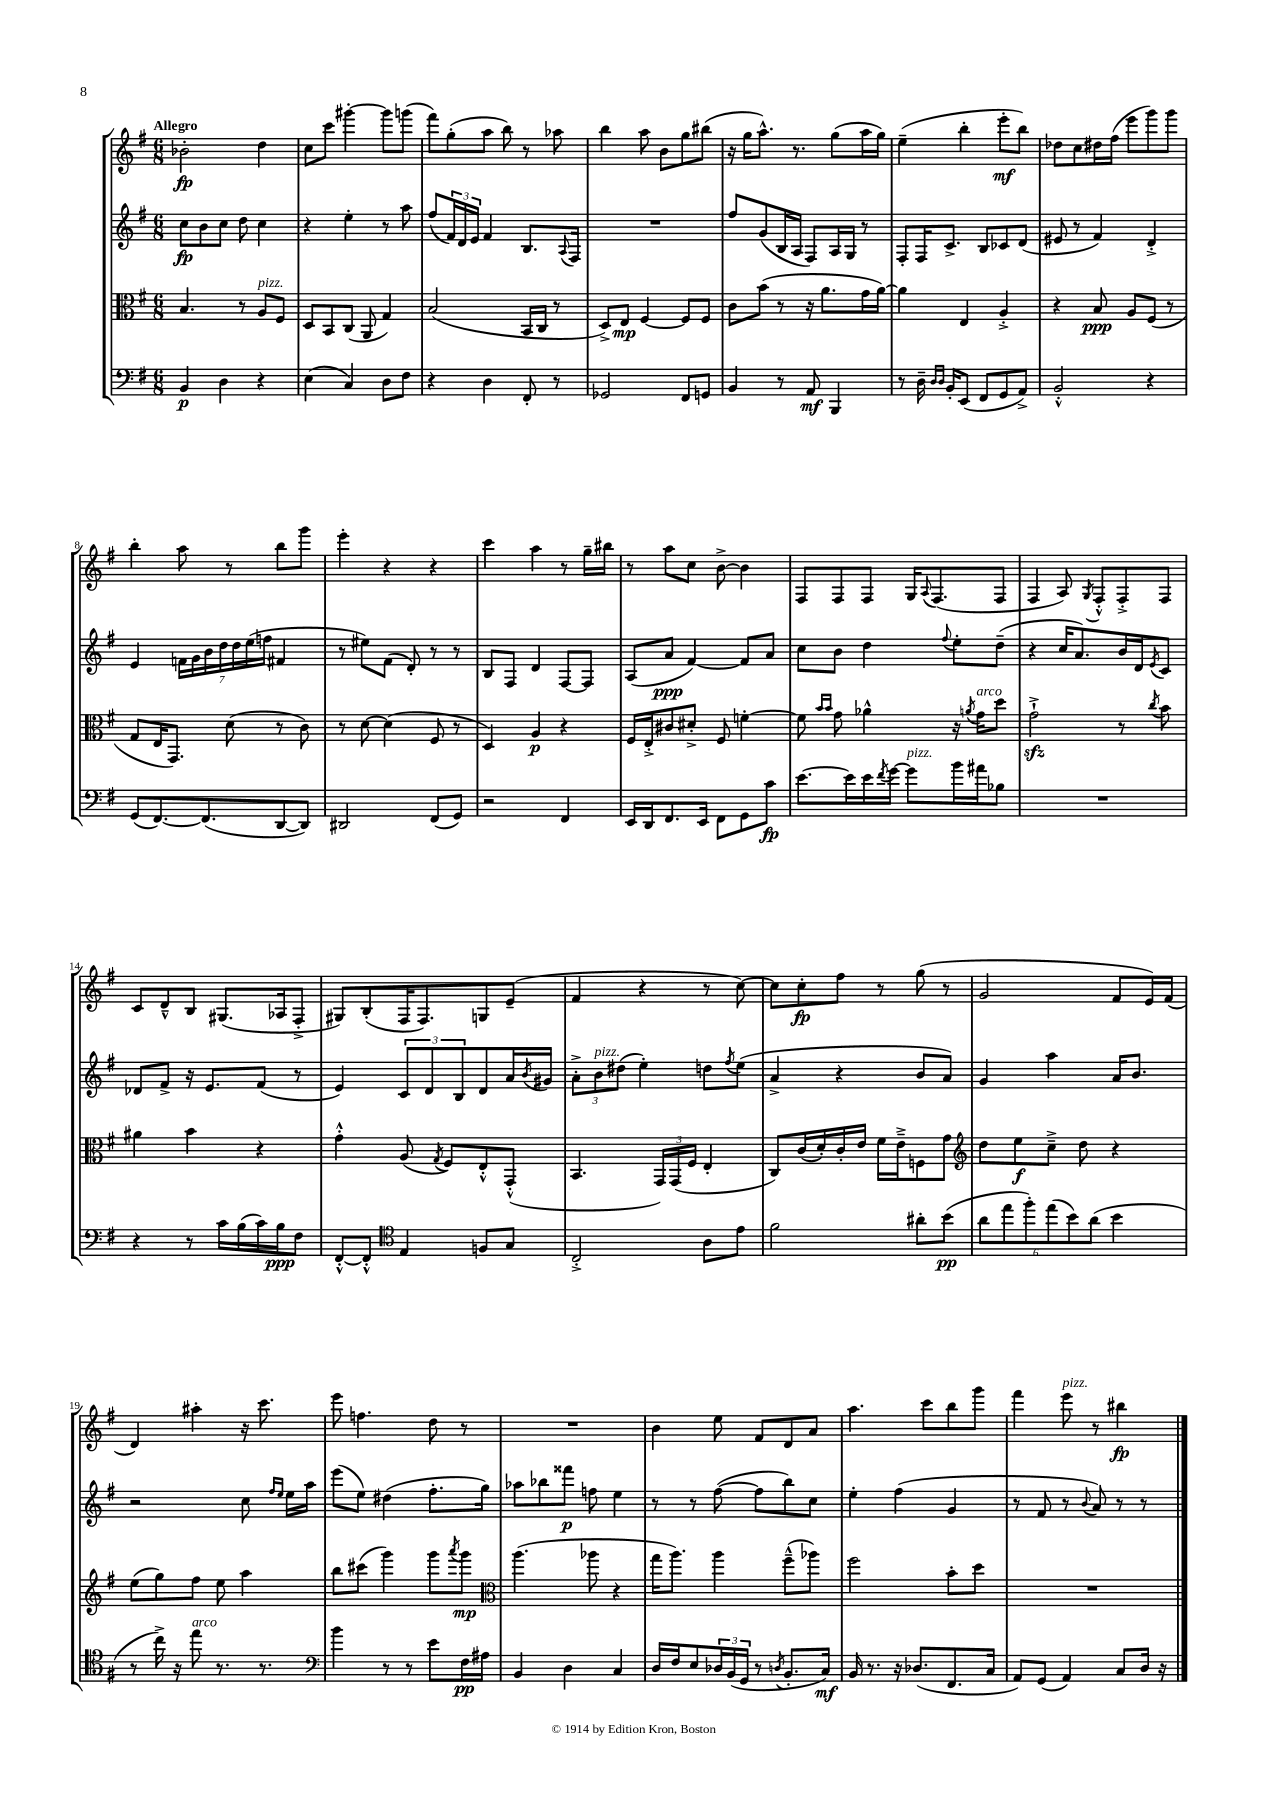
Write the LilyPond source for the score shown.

<<
\new StaffGroup <<
\new Staff = "s0" {
    \clef treble \key g \major \numericTimeSignature \time 6/8 \tempo "Allegro"
    bes'2-.\fp d''4 |
    c''8 c'''8 gis'''4~-. gis'''8 g'''8( |
    fis'''8) g''8-.( a''8 b''8) r8 aes''8 |
    b''4 a''8 b'8 g''8 bis''8( |
    r16 g''16 a''8.-^) r8. g''8( a''16 g''16) |
    e''4--( b''4-. e'''8-.\mf b''8) |
    des''8 c''8 dis''16 fis''16( e'''8 g'''8) g'''8 |
    b''4-. a''8 r8 b''8 g'''8 |
    e'''4-. r4 r4 |
    c'''4 a''4 r8 g''16-- bis''16 |
    r8 a''8 c''8 b'8~-> b'4 |
    fis8 fis8 fis8 g16 \appoggiatura { a8 } fis8.( fis8 |
    fis4 a8) \acciaccatura { g8 } fis8-.-^ fis8-.-> fis8 |
    c'8 d'8---^ b8 gis8.( aes16 fis8-.-> |
    gis8) b8-.( fis16 fis8.) g8 e'8--( |
    fis'4 r4 r8 c''8~) |
    c''8 c''8-.\fp fis''8 r8 g''8( r8 |
    g'2 fis'8 e'16) fis'16( |
    d'4) ais''4-. r16 c'''8. |
    e'''8 f''4. d''8 r8 |
    R2. |
    b'4 e''8 fis'8 d'8 a'8 |
    a''4. c'''8 b''8 g'''8 |
    fis'''4 e'''8^\markup { \italic "pizz." } r8 bis''4\fp \bar "|." |
}
\new Staff = "s1" {
    \clef treble \key g \major \numericTimeSignature \time 6/8
    c''8\fp b'8 c''8 d''8 c''4 |
    r4 e''4-. r8 a''8 |
    fis''8( \tuplet 3/2 { fis'16) d'16 e'16 } fis'4 b8. \appoggiatura { a8 } fis16 |
    R2. |
    fis''8 g'8( b16 a16 fis8) a16 g16 r8 |
    fis8-. fis16 c'8.-> b8 ces'8 d'8( |
    eis'8 r8 fis'4) d'4-.-> |
    e'4 \tuplet 7/4 { f'16 g'16 b'16 d''16 d''16 e''16( f''16 } fis'4 |
    r8 eis''8) fis'8( d'8-.) r8 r8 |
    b8 fis8 d'4 fis8~ fis8 |
    a8( a'8\ppp fis'4~) fis'8 a'8 |
    c''8 b'8 d''4 \appoggiatura { fis''8 } e''8-. d''8--( |
    r4 c''16 a'8.) b'16 d'16 \acciaccatura { e'8 } c'8 |
    des'8 fis'8-> r16 e'8. fis'8( r8 |
    e'4) \tuplet 3/2 { c'8 d'8 b8 } d'8 a'16 \acciaccatura { b'8 } gis'16 |
    \tuplet 3/2 { a'8-.-> b'8^\markup { \italic "pizz." } dis''8( } e''4-.) d''8 \acciaccatura { fis''8 } e''8( |
    a'4-> r4 b'8 a'8) |
    g'4 a''4 a'16 b'8. |
    r2 c''8 \grace { fis''16 e''16 } e''16 a''16 |
    e'''8( e''8) dis''4( fis''8.-. g''16) |
    aes''8 bes''8 fisis'''8\p f''8 e''4 |
    r8 r8 fis''8~( fis''8 b''8) c''8 |
    e''4-. fis''4( g'4 |
    r8 fis'8 r8 \appoggiatura { b'8 } a'8) r8 r8 \bar "|." |
}
\new Staff = "s2" {
    \clef alto \key g \major \numericTimeSignature \time 6/8
    b4. r8 a8^\markup { \italic "pizz." } fis8 |
    d8 b,8 c8( a,8 g4) |
    b2( b,16 c16 r8 |
    d8->) e8\mp fis4~ fis8 fis8 |
    c'8 b'8( r8 r16 a'8. g'16 a'16~) |
    a'4 e4 a4-.-> |
    r4 b8\ppp a8 fis8( r8 |
    g8 e16 g,8.) d'8( r8 c'8) |
    r8 d'8~ d'4( fis8 r8 |
    d4) a4\p r4 |
    fis16 e16-.-> cis'8 dis'8-.-> fis8 f'4~-. |
    f'8 \grace { b'16 b'16 } g'8 aes'4-^ r16 \acciaccatura { a'8 } g'16^\markup { \italic "arco" } d''8 |
    g'2-!->\sfz r8 \acciaccatura { c''8 } b'8 |
    ais'4 b'4 r4 |
    g'4-.-^ a8( \acciaccatura { g8 } fis8) e8-.-^ g,8-.-^( |
    b,4. \tuplet 3/2 { g,16) g,16( fis16 } e4-. |
    c8) c'16( d'16-.) c'16-. e'16 fis'16 e'16---> f8 g'8 |
    \clef treble d''8 e''8\f c''8---> d''8 r4 |
    e''8( g''8) fis''8 e''8 a''4 |
    b''8 cis'''8( g'''4) g'''8 \acciaccatura { a'''8 } g'''8\mp |
    \clef alto a''4.( aes''8 r4 |
    g''16 a''8.) a''4 fis''8---^( aes''8) |
    fis''2 b'8-. d''8 |
    R2. \bar "|." |
}
\new Staff = "s3" {
    \clef bass \key g \major \numericTimeSignature \time 6/8
    b,4\p d4 r4 |
    e4( c4) d8 fis8 |
    r4 d4 fis,8-. r8 |
    ges,2 fis,8 g,8 |
    b,4 r8 a,8\mf b,,4 |
    r8 d16-- \grace { d16 d16 } b,16-. e,8( fis,8 g,8 a,8->) |
    b,2-.-^ r4 |
    g,8( fis,8.~) fis,8.( d,8~ d,8) |
    dis,2 fis,8( g,8) |
    r2 fis,4 |
    e,16 d,16 fis,8. e,16 fis,8 g,8 c'8\fp |
    e'8.~ e'16 e'16 \acciaccatura { fis'8 } g'16~ g'8^\markup { \italic "pizz." } b'16 ais'16 bes8 |
    R2. |
    r4 r8 c'16 b16( c'16) b16\ppp fis8 |
    fis,8~-.-^ fis,8-.-^ \clef tenor e4 f8 g8 |
    c2-.-> a8 e'8 |
    fis'2 ais'8-. b'8\pp( |
    \tuplet 6/4 { a'8 e''8 fis''8-.) e''8( b'8) a'8( } b'4 |
    r8 c''16->) r16 e''8^\markup { \italic "arco" } r8. r8. |
    \clef bass b'4 r8 r8 e'8 fis16\pp ais16 |
    b,4 d4 c4 |
    d16 fis16 e8 \tuplet 3/2 { des16 b,16( g,16 } r8 \acciaccatura { d8 } b,8.-. c16\mf) |
    b,16 r8. r16 des8.( fis,8. c16 |
    a,8) g,8( a,4) c8 d16 r16 \bar "|." |
}
>>
>>
